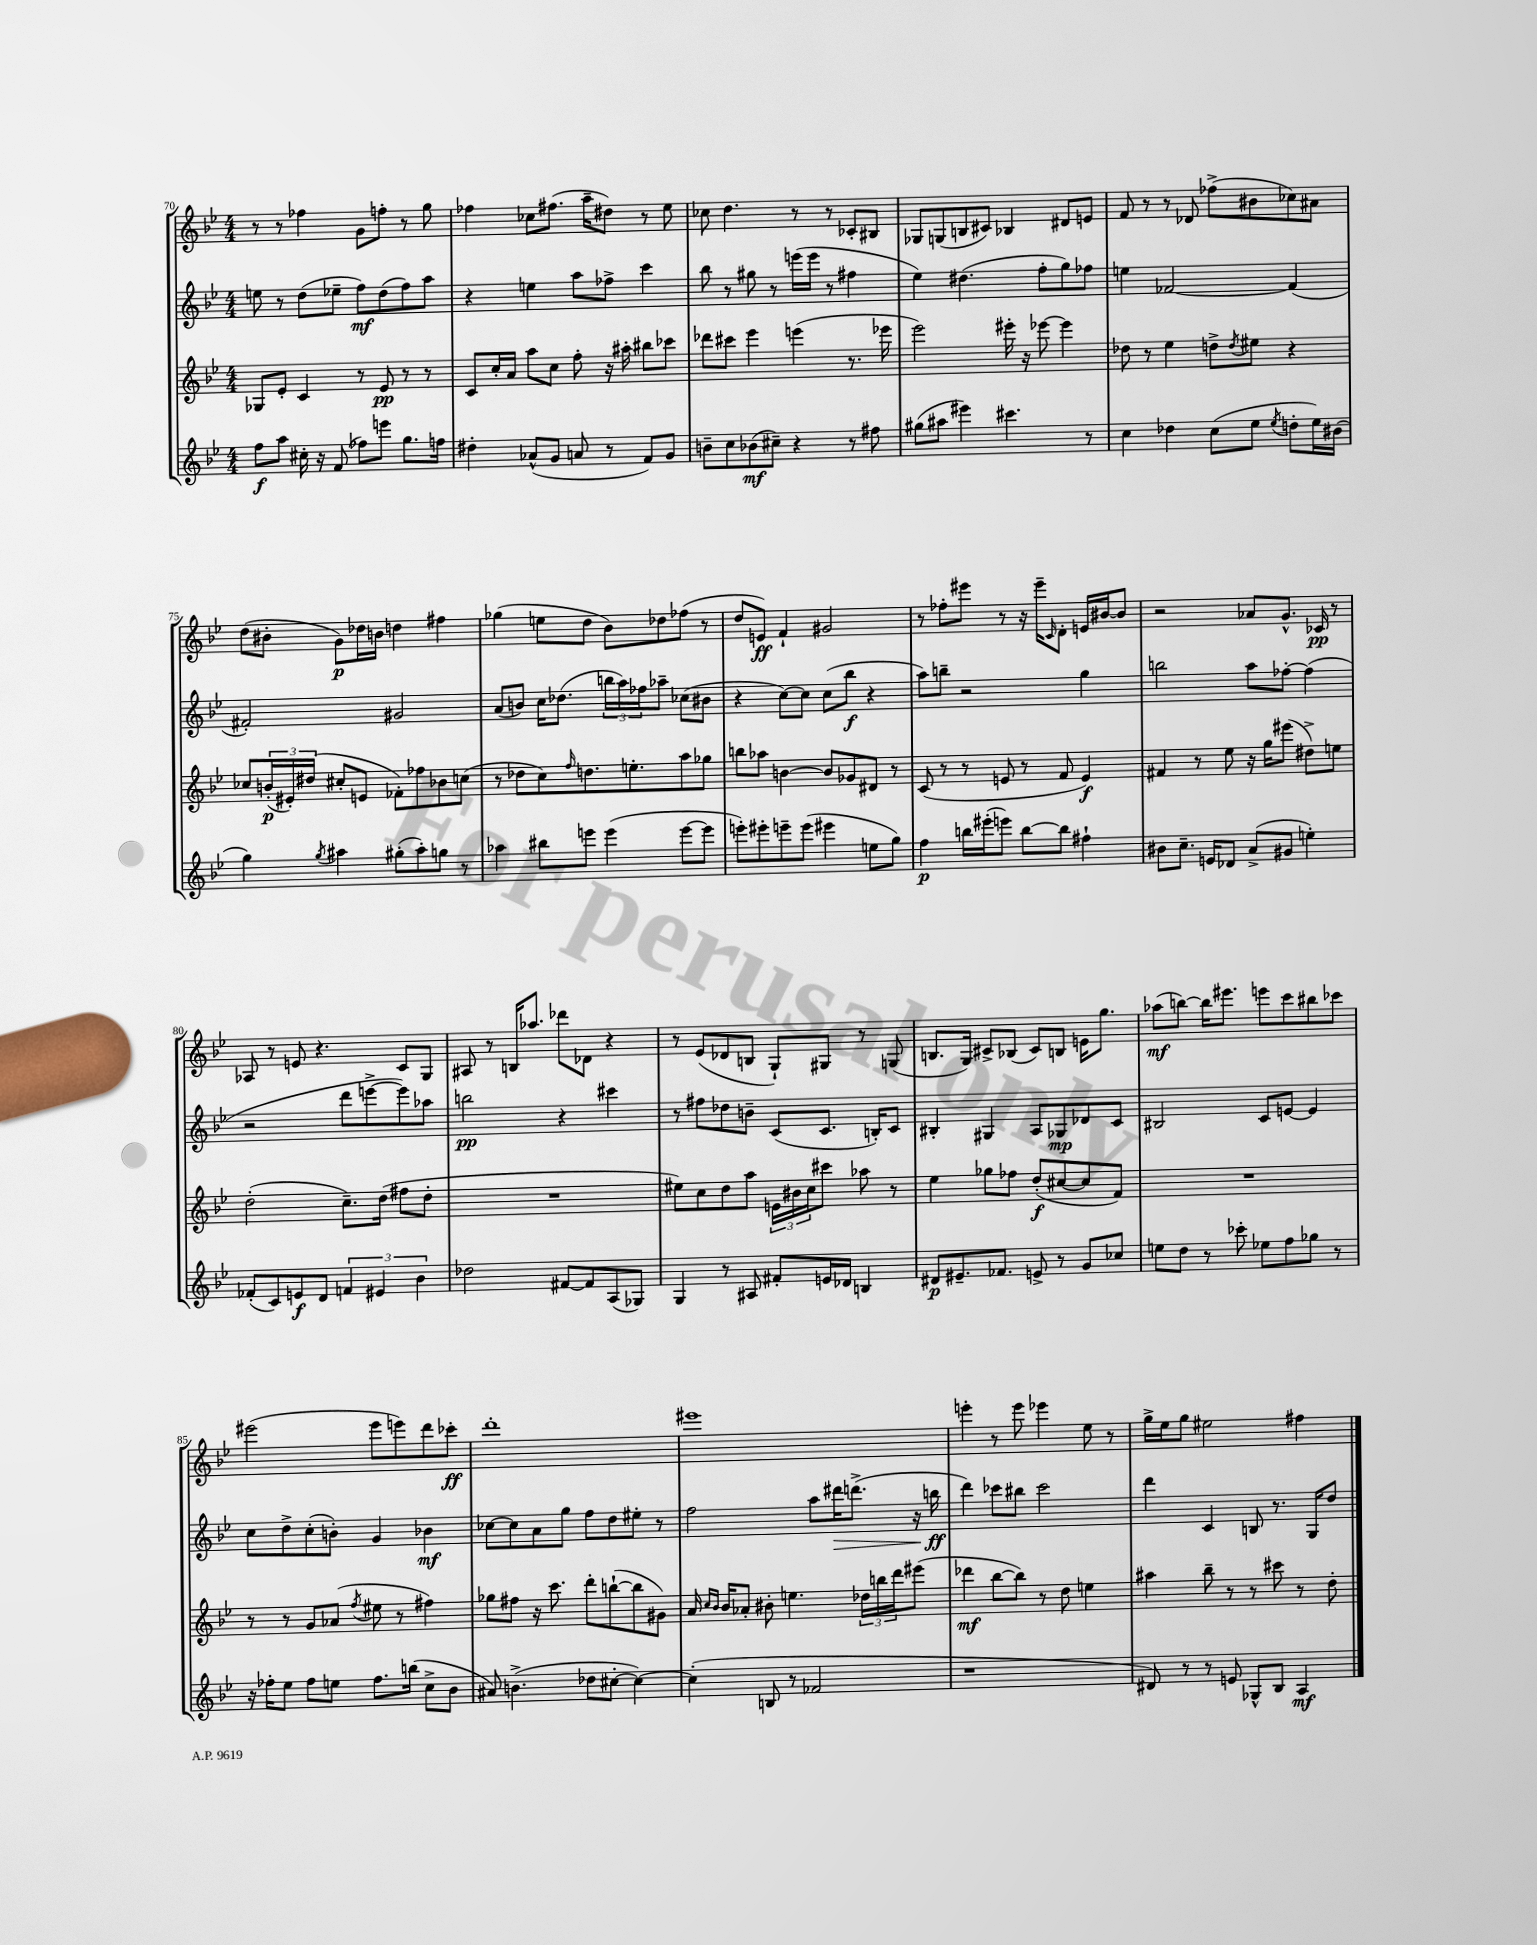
<<
\new StaffGroup <<
\new Staff = "s0" {
    \clef treble \key bes \major \numericTimeSignature \time 4/4
    r8 r8 fes''4 g'8 f''8-. r8 g''8 |
    fes''4 ces''8 fis''8.( a''16-- dis''8) r8 ees''8 |
    ces''8 d''4. r8 r8 ces'8-. bis8 |
    ges8 g8( b8 cis'8) bes4 dis'8 e'8 |
    f'8 r8 r8 des'8 fes''8->( bis'8 ces''8) ais'8 |
    d''8( bis'8-. g'8\p) des''16 b'16 d''4 fis''4 |
    ges''4( e''8 d''8 bes'8) des''8 fes''8( r8 |
    d''8 e'8\ff) f'4-! gis'2 |
    r8 fes''8-. eis'''8 r8 r16 eis'''16-- \grace { c'16 } d'8-. e'16 bis'16~ bis'8 |
    r2 aes'8 g'8.-^ ces'16\pp r8 |
    aes8 r8 e'8 r4. c'8 g8 |
    ais8 r8 b16 aes''8. des'''8 des'8 r4 |
    r8 ees'8( des'8 b8 g8-!) gis8 r8 g8( |
    b8. g16) cis'8-> bes8( cis'8) b8 e'16 g''8. |
    aes''8\mf( b''8~) b''16 eis'''8. e'''8 c'''8 bis''8 ces'''8 |
    eis'''2( eis'''8 e'''8) d'''8 ces'''8-.\ff |
    d'''1-. |
    eis'''1 |
    e'''4-. r8 e'''8 ees'''4 ees''8 r8 |
    g''16-> ees''16 g''8 eis''2 fis''4 \bar "|." |
}
\new Staff = "s1" {
    \clef treble \key bes \major \numericTimeSignature \time 4/4
    e''8 r8 d''8( ees''8-- f''8\mf) d''8( f''8) a''8 |
    r4 e''4 a''8 fes''8-> c'''4 |
    bes''8 r8 gis''8 r8 e'''16( e'''16 r8 fis''4 |
    ees''4) dis''4.( f''8-. g''8) fes''8 |
    e''4 fes'2~ fes'4( |
    fis'2-.) gis'2 |
    a'8( b'8) c''16 des''8.( \tuplet 3/2 { b''16 a''16) fes''16 } aes''8-- ces''8( bis'8 |
    r4 c''8~) c''8 c''8( bes''8\f r4 |
    a''8) b''8-- r2 g''4 |
    b''2 a''8 fes''8~-. fes''4( |
    r2 d'''8 e'''8~-> e'''8) aes''8 |
    b''2\pp r4 cis'''4 |
    r8 fis''8 des''8 b'8-- c'8( c'8. b16-.) c'8 |
    bis4-. gis4 a8 ges8\mp des'8 c'8 |
    bis2 c'8 e'8~ e'4 |
    c''8 d''8-> c''8-.( b'8-.) g'4 bes'4\mf |
    ces''8~ ces''8 a'8 g''8 f''8 d''8 eis''8-. r8 |
    f''2 a''8 dis'''16\> d'''8.->( r16 b''16\ff\! |
    d'''4) ces'''8 bis''8 ces'''2 |
    d'''4 c'4 b8 r8. g16 d''8 \bar "|." |
}
\new Staff = "s2" {
    \clef treble \key bes \major \numericTimeSignature \time 4/4
    ges8 ees'8-. c'4 r8 ees'8\pp r8 r8 |
    c'8 c''16-. a'16 a''8 c''8 f''8-. r16 ais''16-. bis''8 ces'''8 |
    des'''8 cis'''8 ees'''4 e'''4( r8. ees'''16 |
    ees'''2) eis'''16-. r16 ees'''8~ ees'''4 |
    des''8 r8 ees''4 d''8-> \acciaccatura { d''8 } eis''8 r4 |
    ces''8 \tuplet 3/2 { b'16-.\p( eis'16-.) dis''16( } cis''8-. e'8 fes'8-.) fes''8 bes'8 c''8( |
    r8 des''8 c''8) \grace { f''16 } d''8. e''8.-. a''8 ges''8 |
    b''8 aes''8 b'4~ b'8 ges'8 dis'8 r8 |
    c'8( r8 r8 e'8 r8 f'8 e'4\f) |
    fis'4 r8 ees''8 r16 g''16 eis'''8( dis''8->) e''8 |
    d''2-.( c''8.--) d''16( fis''8 d''8-. |
    R1 |
    eis''8) c''8 d''8 a''8 \tuplet 3/2 { e'16 bis'16 c''16 } cis'''8 aes''8 r8 |
    ees''4 ges''8 fes''8 d''8-.\f( cis''8~ cis''8 f'8) |
    R1 |
    r8 r8 g'8 aes'8( \acciaccatura { f''8 } eis''8 r8 fis''4) |
    ges''8 fis''8 r16 c'''8. d'''8-. b''8~-!( b''8 gis'8) |
    a'16 \grace { c''16 bes'16 } bes'16 aes'8-. bis'8-. e''4. \tuplet 3/2 { des''16 b''16 d'''16 } eis'''8( |
    des'''4\mf bes''8~ bes''8) r8 d''8 e''4 |
    ais''4 bes''8-- r8 r8 cis'''8 r8 d''8-. \bar "|." |
}
\new Staff = "s3" {
    \clef treble \key bes \major \numericTimeSignature \time 4/4
    f''8\f a''8 cis''16-. r16 f'8( fes''8) e'''8 g''8. f''16 |
    dis''4-. aes'8-^( g'8 a'8 r8 f'8) g'8 |
    b'8-- c''8 bes'8\mf( cis''8--) r4 r8 fis''8 |
    gis''8( ais''8 eis'''4) cis'''4. r8 |
    c''4 des''4 c''8( ees''8 \acciaccatura { ees''8 } d''8-. ees''16) bis'16( |
    g''4) \acciaccatura { g''8 } ais''4 gis''8-.( ais''8-.) g''8 r8 |
    aes''4 bis''8 e'''8 e'''4( e'''8~ e'''8 |
    e'''8-.) eis'''8-. e'''8-- e'''8( eis'''4 e''8 g''8) |
    f''4\p b''16 eis'''16-.( e'''8) b''8~ b''8 fis''4-! |
    bis'8 c''8.-- e'16 des'8 a'8->( gis'8 e''4-.) |
    fes'8-.( c'8) e'8\f d'8 \tuplet 3/2 { f'4 eis'4 bes'4 } |
    des''2 fis'8~ fis'8 a8( ges8) |
    g4 r8 ais8 fis'8-. e'16 des'16 b4 |
    dis'8\p eis'8.-- fes'8. e'8-> r8 g'8 ces''8 |
    e''8 d''8 r8 ces'''8-. ees''8 f''8 ges''8 r8 |
    r16 fes''16-. ees''8 fes''8 e''8 fes''8. b''16( c''8-> bes'8 |
    ais'8) b'4.->( des''8 cis''8~-. cis''4~) |
    cis''4-.( b8 r8 fes'2 |
    r1 |
    dis'8) r8 r8 e'8 ges8-^ bes8 a4\mf \bar "|." |
}
>>
>>
\layout { \context { \Score currentBarNumber = #70 } }
